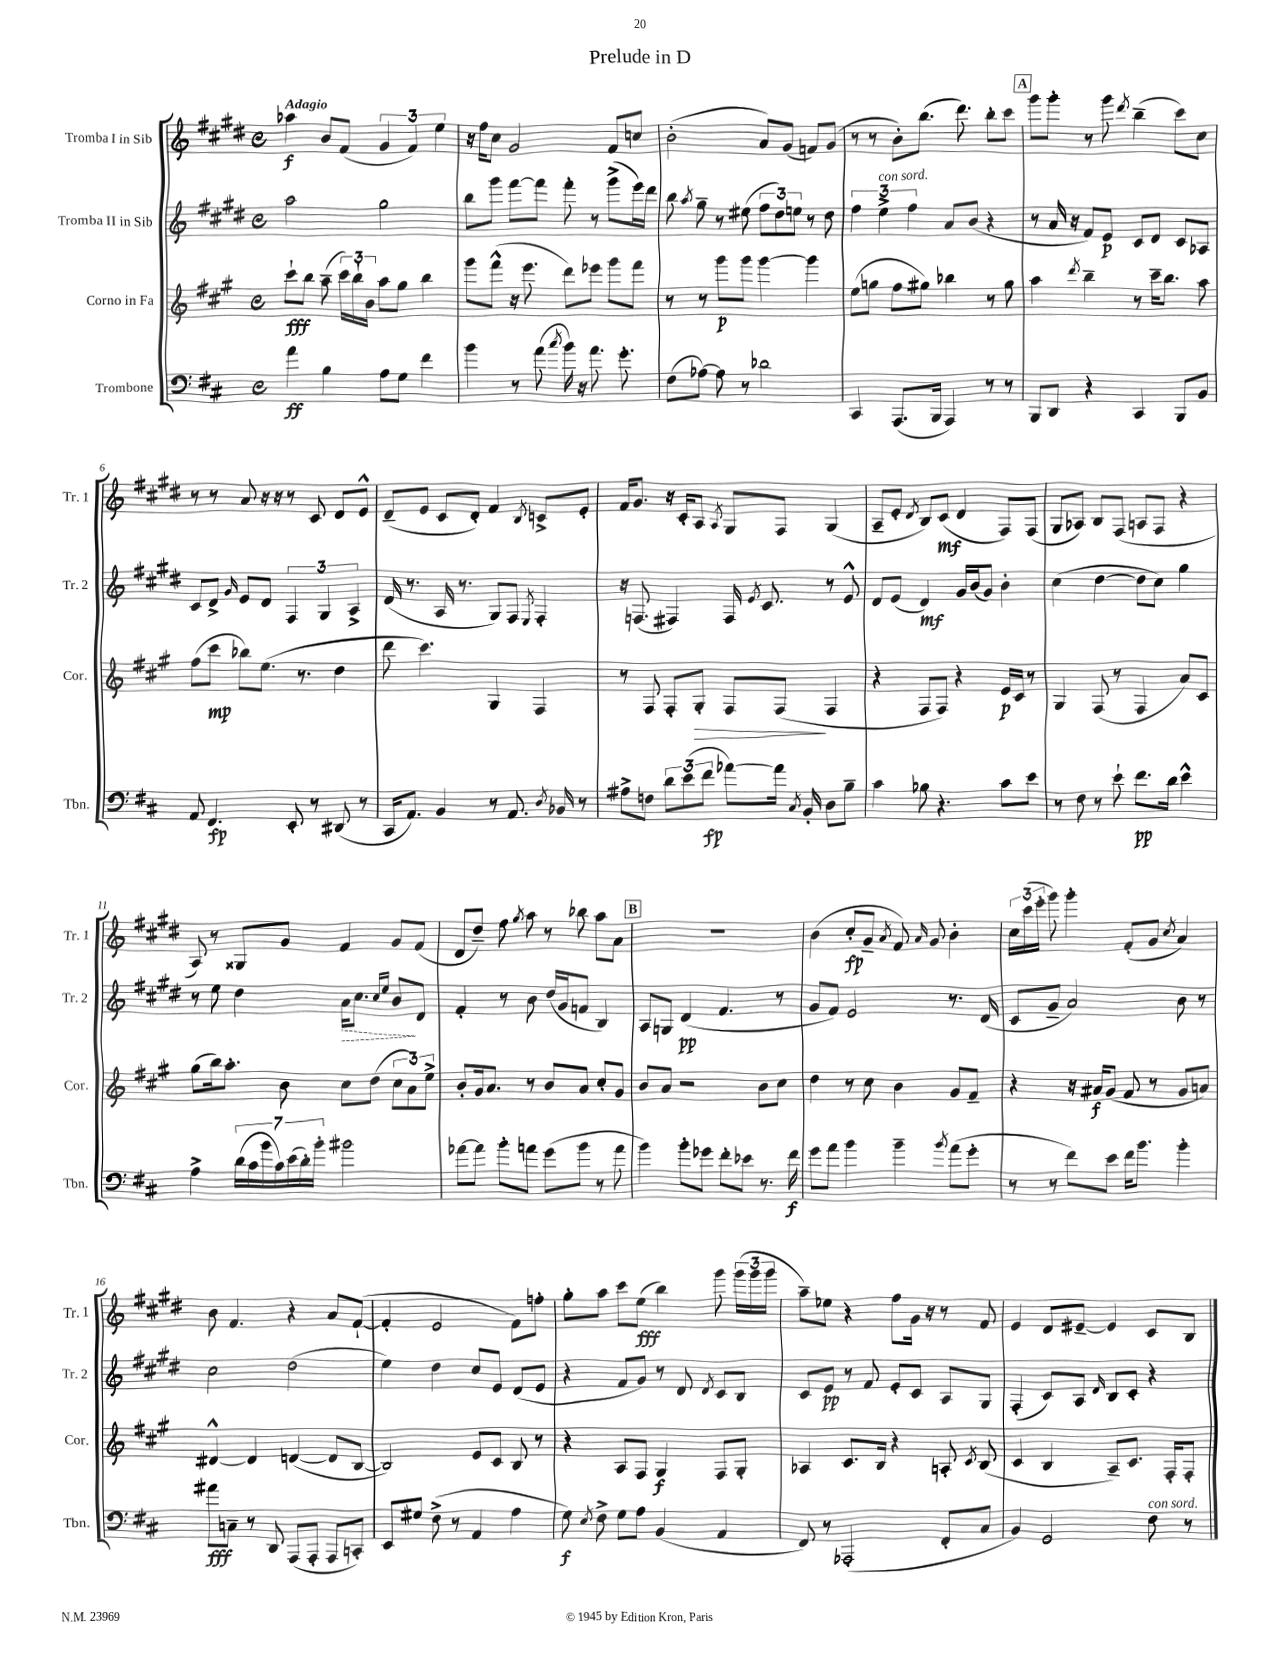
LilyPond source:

\header { title = "Prelude in D" }
<<
\new StaffGroup <<
\new Staff = "s0" \with { instrumentName = "Tromba I in Sib" shortInstrumentName = "Tr. 1" } {
    \clef treble \key e \major \defaultTimeSignature \time 4/4 \tempo "Adagio"
    \autoBeamOff aes''4\f b'8[ fis'8]( \tuplet 3/2 { gis'4 fis'4) e''4 } |
    r16 fis''16[ cis''8] gis'2 fis'8[ c''8] |
    b'2-.( a'8[) gis'8]( f'8[) gis'8]( |
    r8 r8 b'8[-.) b''8.]( dis'''8.) b''8[-. cis'''8] |
    \mark \markup { \box "A" } gis'''8[ gis'''8]-. r8 gis'''8 \acciaccatura { dis'''8 } b''4--( cis'''8[) cis''8] |
    r8 r8 a'8 r16 r16 r8 cis'8 dis'8[ e'8]-^ |
    dis'8[--( e'8] cis'8[ dis'8]-.) fis'4 \acciaccatura { b8 } c'8[-> e'8]-. |
    fis'16[ gis'8.] r16 cis'16[-. a8] \acciaccatura { a8 } gis8[ fis8] gis4( |
    a8[-- e'8]-. \acciaccatura { dis'8 } b8[) cis'8]\mf( dis'4 fis8[) fis8]( |
    gis8[ aes8]) b8[ fis8]( a8[ fis8] r4 |
    a8) r8 gisis8[ gis'8] fis'4 gis'8[ fis'8]( |
    dis'8[ dis''8]--) fis''8 \acciaccatura { gis''8 } a''8 r8 bes''8 a''8[ a'8] |
    \mark \markup { \box "B" } R1 |
    b'4( cis''8[-.\fp gis'8]-- \acciaccatura { a'8 } fis'8) \grace { a'16 } gis'8 b'4-. |
    \tuplet 3/2 { cis''16[ cis'''16( e'''16]-. } gis'''8) gis'''4-. fis'8[-.( gis'8] \acciaccatura { cis''8 } a'4) |
    b'8 fis'4. r4 a'8[ fis'8]~-!( |
    fis'4-. e'2 fis'8[) f''8]-. |
    gis''8[-. a''8] cis'''8[ e''8]\fff( b''4) gis'''8 \tuplet 3/2 { gis'''16[( gis'''16 gis'''16] } |
    a''8[--) ees''8] r4 fis''8[ gis'16] r16 r8 fis'8 |
    e'4 dis'8[ eis'8]~-- eis'4 cis'8[ b8] \bar "|." |
}
\new Staff = "s1" \with { instrumentName = "Tromba II in Sib" shortInstrumentName = "Tr. 2" } {
    \clef treble \key e \major \defaultTimeSignature \time 4/4
    \autoBeamOff a''2 gis''2 |
    b''8[ gis'''8] fis'''8[~ fis'''8] fis'''8-. r8 gis'''8[->( e'''16) dis'''16] |
    b''8 \acciaccatura { a''8 } gis''8-- r8 eis''8( \tuplet 3/2 { fis''8[ dis''8) e''8] } r8 dis''8 |
    \tuplet 3/2 { fis''4 e''4->^\markup { \italic "con sord." } fis''4 } a'8[ b'8]( r4 |
    \mark \markup { \box "A" } r8 a'16 r16 fis'8[) e'8]\p cis'8[ dis'8] cis'8[ aes8] |
    cis'8[ dis'8]-> \grace { gis'16 } e'8[ dis'8] \tuplet 3/2 { fis4 gis4 a4-> } |
    dis'16( r8. a16 r8. gis8[) fis8] \acciaccatura { e8 } fis4-. |
    r16 f8.( fis4) fis16 \acciaccatura { e'8 } cis'8. r8 e'8-^ |
    dis'8[ e'8]( dis'4\mf) gis'16[ b'16( gis'8]) b'4-. |
    cis''4( dis''4~ dis''8[ cis''8]) gis''4 |
    r8 e''8 dis''4 \once \override Hairpin.style = #'dashed-line a'16[\> cis''8.] \grace { cis''16[ e''16] } b'8[\! dis'8] |
    fis'4-. r8 b'8 dis''16[( gis'16 f'8] b4) |
    \mark \markup { \box "B" } a8[ g8] dis'4\pp( fis'4. r8 |
    gis'8[ fis'8]) e'2 r8. dis'16( |
    cis'8[ gis'8]-- a'2) b'8 r8 |
    cis''2 dis''2( |
    e''4) dis''4 cis''8[ e'8] dis'8[( e'8] |
    r4 fis'8[ gis'8]) r8 dis'8 \acciaccatura { dis'8 } cis'8[ b8] |
    cis'8[ e'8]\pp r8 fis'8 e'8[-. cis'8] a8[ gis8] |
    fis4-.( cis'8[) a8] \grace { dis'16 } b8[ cis'8]-. r4 \bar "|." |
}
\new Staff = "s2" \with { instrumentName = "Corno in Fa" shortInstrumentName = "Cor." } {
    \clef treble \key a \major \defaultTimeSignature \time 4/4
    \autoBeamOff cis'''8[-!\fff b''8] a''8--( \tuplet 3/2 { cis'''16[) b''16-! b'16] } a''8[ gis''8] b''4 |
    gis'''8[ fis'''8]-^( r16 e'''8. d'''8[) ees'''8] gis'''8[ fis'''8] |
    r8 r8 gis'''8[\p gis'''8] gis'''4~ gis'''4 |
    e''8[( g''8] fis''8[ gis''8]) bes''4 r8 gis''8 |
    \mark \markup { \box "A" } a''4 \acciaccatura { d'''8 } b''4-- r8 cis'''16[-- b''8.] a''8 |
    fis''8[( cis'''8]\mp bes''8[) e''8.]( r8. d''4 |
    d'''8 cis'''4.) gis4 fis4 |
    r8 fis8 fis8[-. gis8]-.\> fis8[ fis8]\!( fis4 |
    r4 fis8[ fis8]) r4 e'16[\p cis'16] r8 |
    gis4 fis8( r8 fis4 a'8[) cis'8] |
    gis''8[( b''16) a''8.]-. b'8 cis''8[ d''8]( \tuplet 3/2 { cis''8[ a'8) e''8]-> } |
    b'8[-. gis'16 a'8.] r8 b'8[ a'8] cis''8[-. gis'8] |
    \mark \markup { \box "B" } b'8[ a'8] r2 b'8[ cis''8] |
    d''4 r8 cis''8 b'4 gis'8[ fis'8]-- |
    r4 r16 ais'16[\f gis'8]( fis'8 r8 gis'8[ a'8]) |
    dis'4~-^ dis'4 d'4~( d'8[ b8]~ |
    b2) e'8[ cis'8] b8 r8 |
    r4 a8[ fis8] gis4\f fis8[ gis8]-. |
    aes4 cis'8.[ b16] r4 a8-. \acciaccatura { cis'8 } b8( |
    cis'4 b4 a8[--) cis'8.] fis16[-. fis8]-. \bar "|." |
}
\new Staff = "s3" \with { instrumentName = "Trombone" shortInstrumentName = "Tbn." } {
    \clef bass \key d \major \defaultTimeSignature \time 4/4
    \autoBeamOff a'4\ff b4 a8[ g8] fis'4 |
    b'4 r8 a'8( \acciaccatura { cis''8 } b'16) r16 a'8. g'8.-. |
    fis8[( aes8]~) aes8 r8 des'2 |
    cis,4 a,,8.[( b,,16] a,,4) r8 r8 |
    \mark \markup { \box "A" } b,,8[ d,8] r4 cis,4 b,,8[ b,8] |
    a,8 fis,4.\fp e,8-. r8 dis,8( r8 |
    cis,16[ a,8.]) b,4 r8 a,8. \acciaccatura { d8 } bes,16 r8 |
    ais8[-> f8] \tuplet 3/2 { d'8[ e'8( fis'8]\fp } aes'8[~) aes'16] \acciaccatura { cis8 } b,16-. d8[ b8]-- |
    cis'4 bes8 r4. cis'8[ e'8] |
    r8 fis8 r8 e'8-! fis'8.[\pp d'16] e'4-^ |
    a4-> \tuplet 7/4 { d'16[( cis'16 b'16 cis'16) e'16( d'16-.) b'16]-. } bis'2 |
    aes'8[~ aes'8] b'8[-. a'8] g'8[( b'8] r8 a'8 |
    \mark \markup { \box "B" } b'4) b'8[-. ges'8] fis'8[-. ees'8] r8. fis'16\f |
    g'8[ a'8] b'4 b'4-- \acciaccatura { b'8 } a'8[( g'8]-. |
    r8 r8 fis'8[) e'8] fis'16[ b'8.] b'4-. |
    ais'8[\fff c8]-- r8 d,8 a,,8[( a,,8]-. a,,8[ c,8]-.) |
    e,8[ gis8] fis8->( r8 a,4 a4 |
    g8\f) \acciaccatura { e8 } fis8-> g8[ a8] b,4( a,4 |
    fis,8) r8 aes,,2-.( fis,8[-. cis8] |
    b,4) g,2 fis8^\markup { \italic "con sord." } r8 \bar "|." |
}
>>
>>
